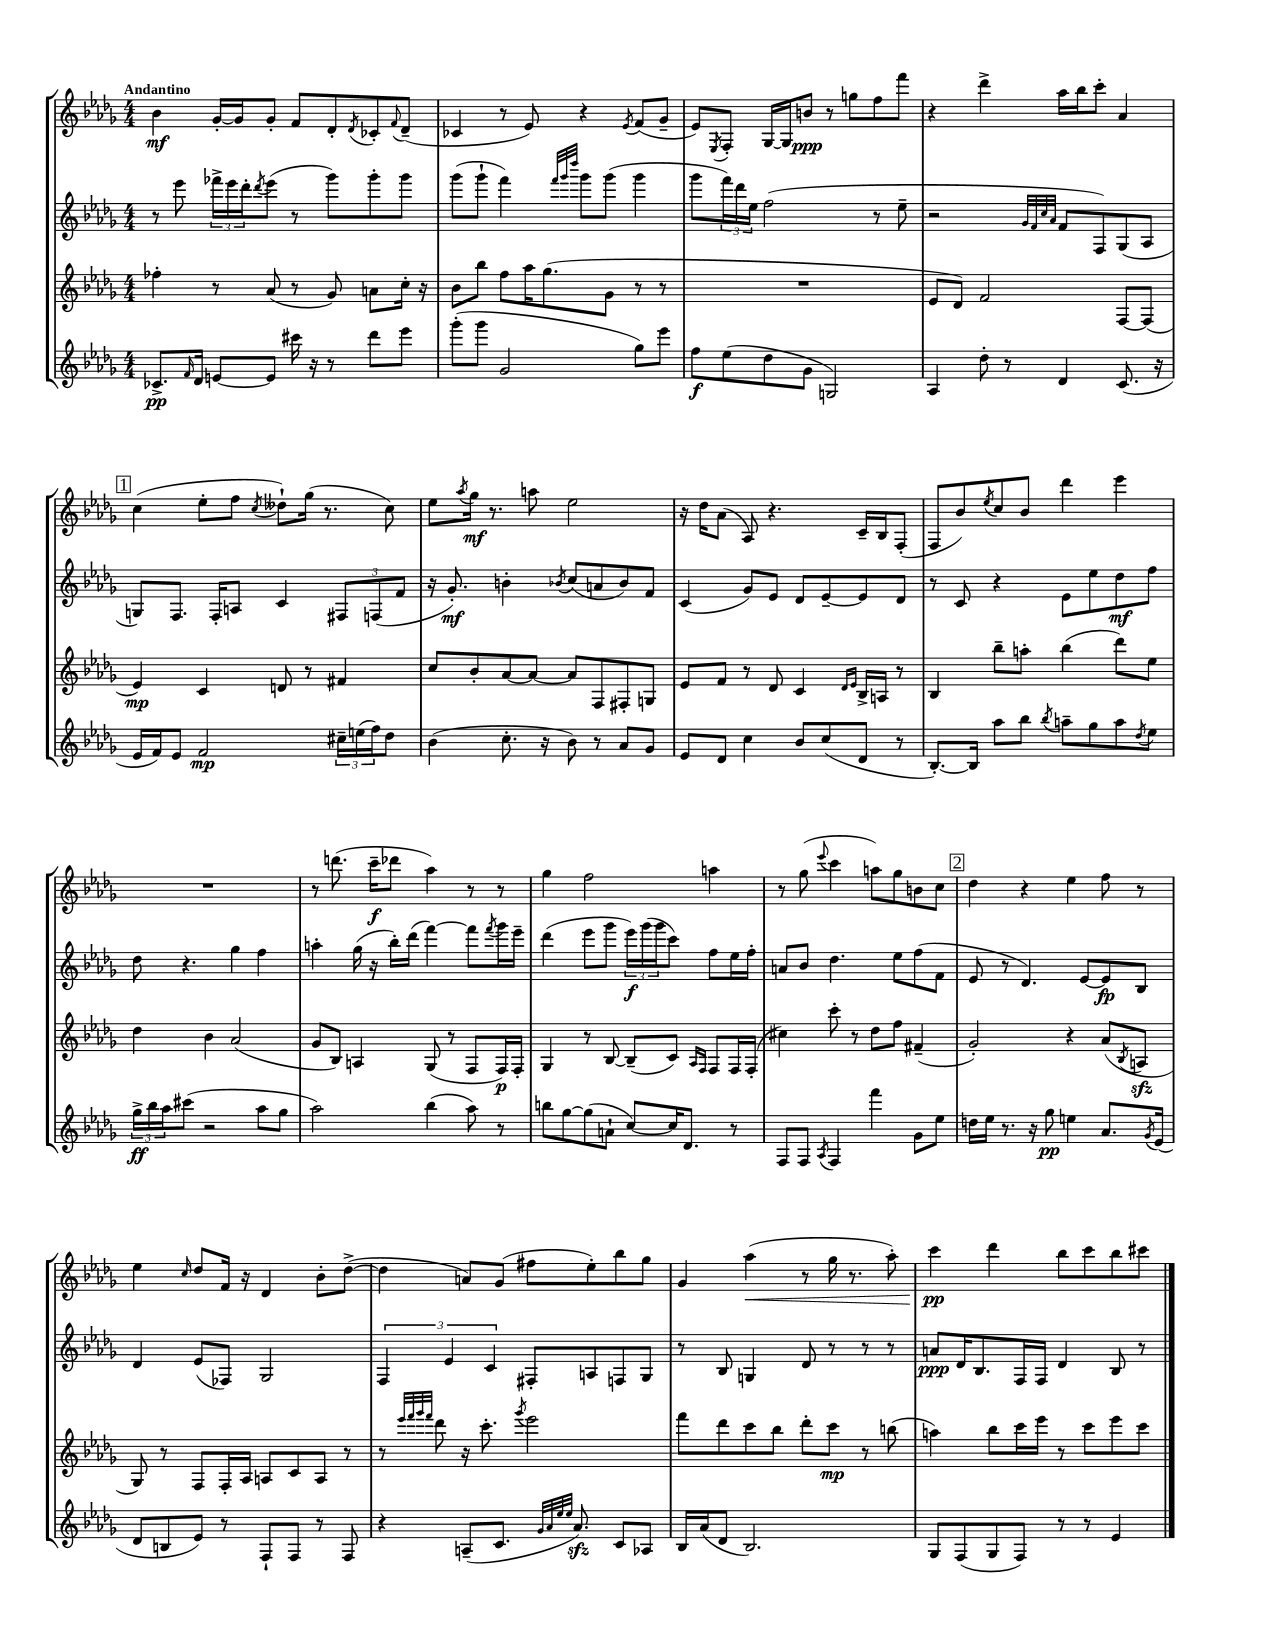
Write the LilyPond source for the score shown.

<<
\new StaffGroup <<
\new Staff = "s0" {
    \clef treble \key des \major \numericTimeSignature \time 4/4 \tempo "Andantino"
    bes'4\mf ges'16~-. ges'16 ges'8-. f'8 des'8-. \acciaccatura { des'8 } ces'8-. \appoggiatura { f'8 } des'8--( |
    ces'4 r8 ees'8) r4 \acciaccatura { ees'8 } f'8( ges'8-- |
    ees'8) \acciaccatura { ees8 } f8-. ges16~ ges16 b'8\ppp r8 g''8 f''8 f'''8 |
    r4 des'''4-> aes''16 bes''16 c'''8-. aes'4 |
    \mark \markup { \box "1" } c''4( ees''8-. f''8 \acciaccatura { c''8 } deses''8-!) ges''16( r8. c''8) |
    ees''8 \acciaccatura { aes''8 } ges''16\mf r8. a''8 ees''2 |
    r16 des''16 aes'8( aes8) r4. c'16-- bes16 f8-.( |
    f8 bes'8) \acciaccatura { ees''8 } c''8 bes'8 des'''4 ees'''4 |
    R1 |
    r8 d'''8.( c'''16--\f des'''8 aes''4) r8 r8 |
    ges''4 f''2 a''4 |
    r8 ges''8( \appoggiatura { ees'''8 } c'''4 a''8) ges''8 b'8 c''8 |
    \mark \markup { \box "2" } des''4 r4 ees''4 f''8 r8 |
    ees''4 \grace { c''16 } des''8 f'16 r16 des'4 bes'8-. des''8~->( |
    des''4 a'8) ges'8( fis''8 ees''8-.) bes''8 ges''8 |
    ges'4 aes''4\<( r8 ges''16 r8. aes''8-.) |
    c'''4\pp\! des'''4 bes''8 c'''8 bes''8 cis'''8 \bar "|." |
}
\new Staff = "s1" {
    \clef treble \key des \major \numericTimeSignature \time 4/4
    r8 ees'''8 \tuplet 3/2 { fes'''16-> ees'''16 des'''16-. } \acciaccatura { des'''8 } ees'''8( r8 ges'''8) ges'''8-. ges'''8 |
    ges'''8( ges'''8-! f'''4) \grace { f'''32 ges'''32 des''''32 } ges'''8 ges'''8( ges'''4 |
    ges'''8 \tuplet 3/2 { f'''16) des'''16 ees''16 } f''2( r8 ees''8-- |
    r2 \grace { ges'32 f'32 c''32 aes'32 } f'8 f8) ges8( aes8 |
    \mark \markup { \box "1" } g8) f8. f16-. a8 c'4 \tuplet 3/2 { fis8 f8( f'8 } |
    r16 ges'8.-.\mf) b'4-. \acciaccatura { bes'8 } c''8( a'8 bes'8) f'8 |
    c'4( ges'8) ees'8 des'8 ees'8~-- ees'8 des'8 |
    r8 c'8 r4 ees'8 ees''8 des''8\mf f''8 |
    des''8 r4. ges''4 f''4 |
    a''4-. ges''16( r16 bes''16-.) des'''16( f'''4~) f'''8 \acciaccatura { f'''8 } ges'''16 ees'''16-- |
    des'''4( ees'''8 ges'''8 \tuplet 3/2 { ees'''16\f) ges'''16( ges'''16 } c'''8) f''8 ees''16 f''16-. |
    a'8 bes'8 des''4. ees''8 f''8( f'8 |
    \mark \markup { \box "2" } ees'8 r8 des'4.) ees'8~ ees'8\fp bes8 |
    des'4 ees'8( fes8) ges2 |
    \tuplet 3/2 { f4 ees'4 c'4 } fis8-. a8 f8 ges8 |
    r8 bes8 g4 des'8 r8 r8 r8 |
    a'8\ppp des'16 bes8. f16 f16 des'4 bes8 r8 \bar "|." |
}
\new Staff = "s2" {
    \clef treble \key des \major \numericTimeSignature \time 4/4
    fes''4-. r8 aes'8( r8 ges'8) a'8 c''16-. r16 |
    bes'8 bes''8 f''8 aes''16 ges''8.( ges'8 r8 r8 |
    R1 |
    ees'8 des'8) f'2 f8~ f8( |
    \mark \markup { \box "1" } ees'4\mp) c'4 d'8 r8 fis'4 |
    c''8 bes'8-. aes'8~ aes'8~ aes'8 f8 fis8-. g8 |
    ees'8 f'8 r8 des'8 c'4 \grace { des'16 ees'16 } bes16-> a16 r8 |
    bes4 bes''8-- a''8-. bes''4( des'''8) ees''8 |
    des''4 bes'4 aes'2( |
    ges'8 bes8) a4 ges8( r8 f8 f16\p) f16-. |
    ges4 r8 bes8~ bes8--( c'8) \grace { aes16 f16 } f8 f16 f16-.( |
    cis''4) c'''8-. r8 des''8 f''8 fis'4--( |
    \mark \markup { \box "2" } ges'2-.) r4 aes'8( \acciaccatura { bes8 } a8\sfz |
    ges8) r8 f8 f16-. aes16 a8 c'8 a8 r8 |
    r8 \grace { ees'''32 f'''32 ges'''32 f'''32 } des'''8 r16 c'''8.-. \acciaccatura { ges'''8 } ees'''2 |
    f'''8 des'''8 c'''8 bes''8 des'''8-. c'''8\mp r8 b''8( |
    a''4) bes''8 c'''16 ees'''16 r8 c'''8 ees'''8 c'''8 \bar "|." |
}
\new Staff = "s3" {
    \clef treble \key des \major \numericTimeSignature \time 4/4
    ces'8.->\pp \grace { f'16 } des'16 e'8~ e'8 cis'''16 r16 r8 des'''8 ees'''8 |
    ges'''8-.( ges'''8 ges'2 ges''8) ees'''8 |
    f''8\f ees''8( des''8 ges'8 g2) |
    aes4 des''8-. r8 des'4 c'8.( r16 |
    \mark \markup { \box "1" } ees'16 f'16) ees'8 f'2\mp \tuplet 3/2 { cis''16-- e''16( f''16) } des''8 |
    bes'4( c''8.-. r16 bes'8) r8 aes'8 ges'8 |
    ees'8 des'8 c''4 bes'8 c''8( des'8 r8 |
    bes8.~-.) bes16 aes''8 bes''8 \acciaccatura { bes''8 } a''8-- ges''8 a''8 \acciaccatura { des''8 } ees''8 |
    \tuplet 3/2 { ges''16->\ff bes''16 aes''16 } cis'''8( r2 aes''8 ges''8 |
    aes''2) bes''4( aes''8) r8 |
    b''8 ges''8~ ges''8( a'8-! c''8~) c''16 des'8. r8 |
    f8 f8 \acciaccatura { aes8 } f4 f'''4 ges'8 ees''8 |
    \mark \markup { \box "2" } d''16 ees''16 r8. r16 ges''8\pp e''4 aes'8. \acciaccatura { ges'8 } ees'16( |
    des'8 b8 ees'8) r8 f8-! f8 r8 f8 |
    r4 a8--( c'8. \grace { ges'32 aes'32 ees''32 ees''32 } aes'8.\sfz) c'8 aes8 |
    bes16 aes'16( des'8 bes2.) |
    ges8 f8( ges8 f8) r8 r8 ees'4 \bar "|." |
}
>>
>>
\layout { \context { \Score \remove "Bar_number_engraver" } }
